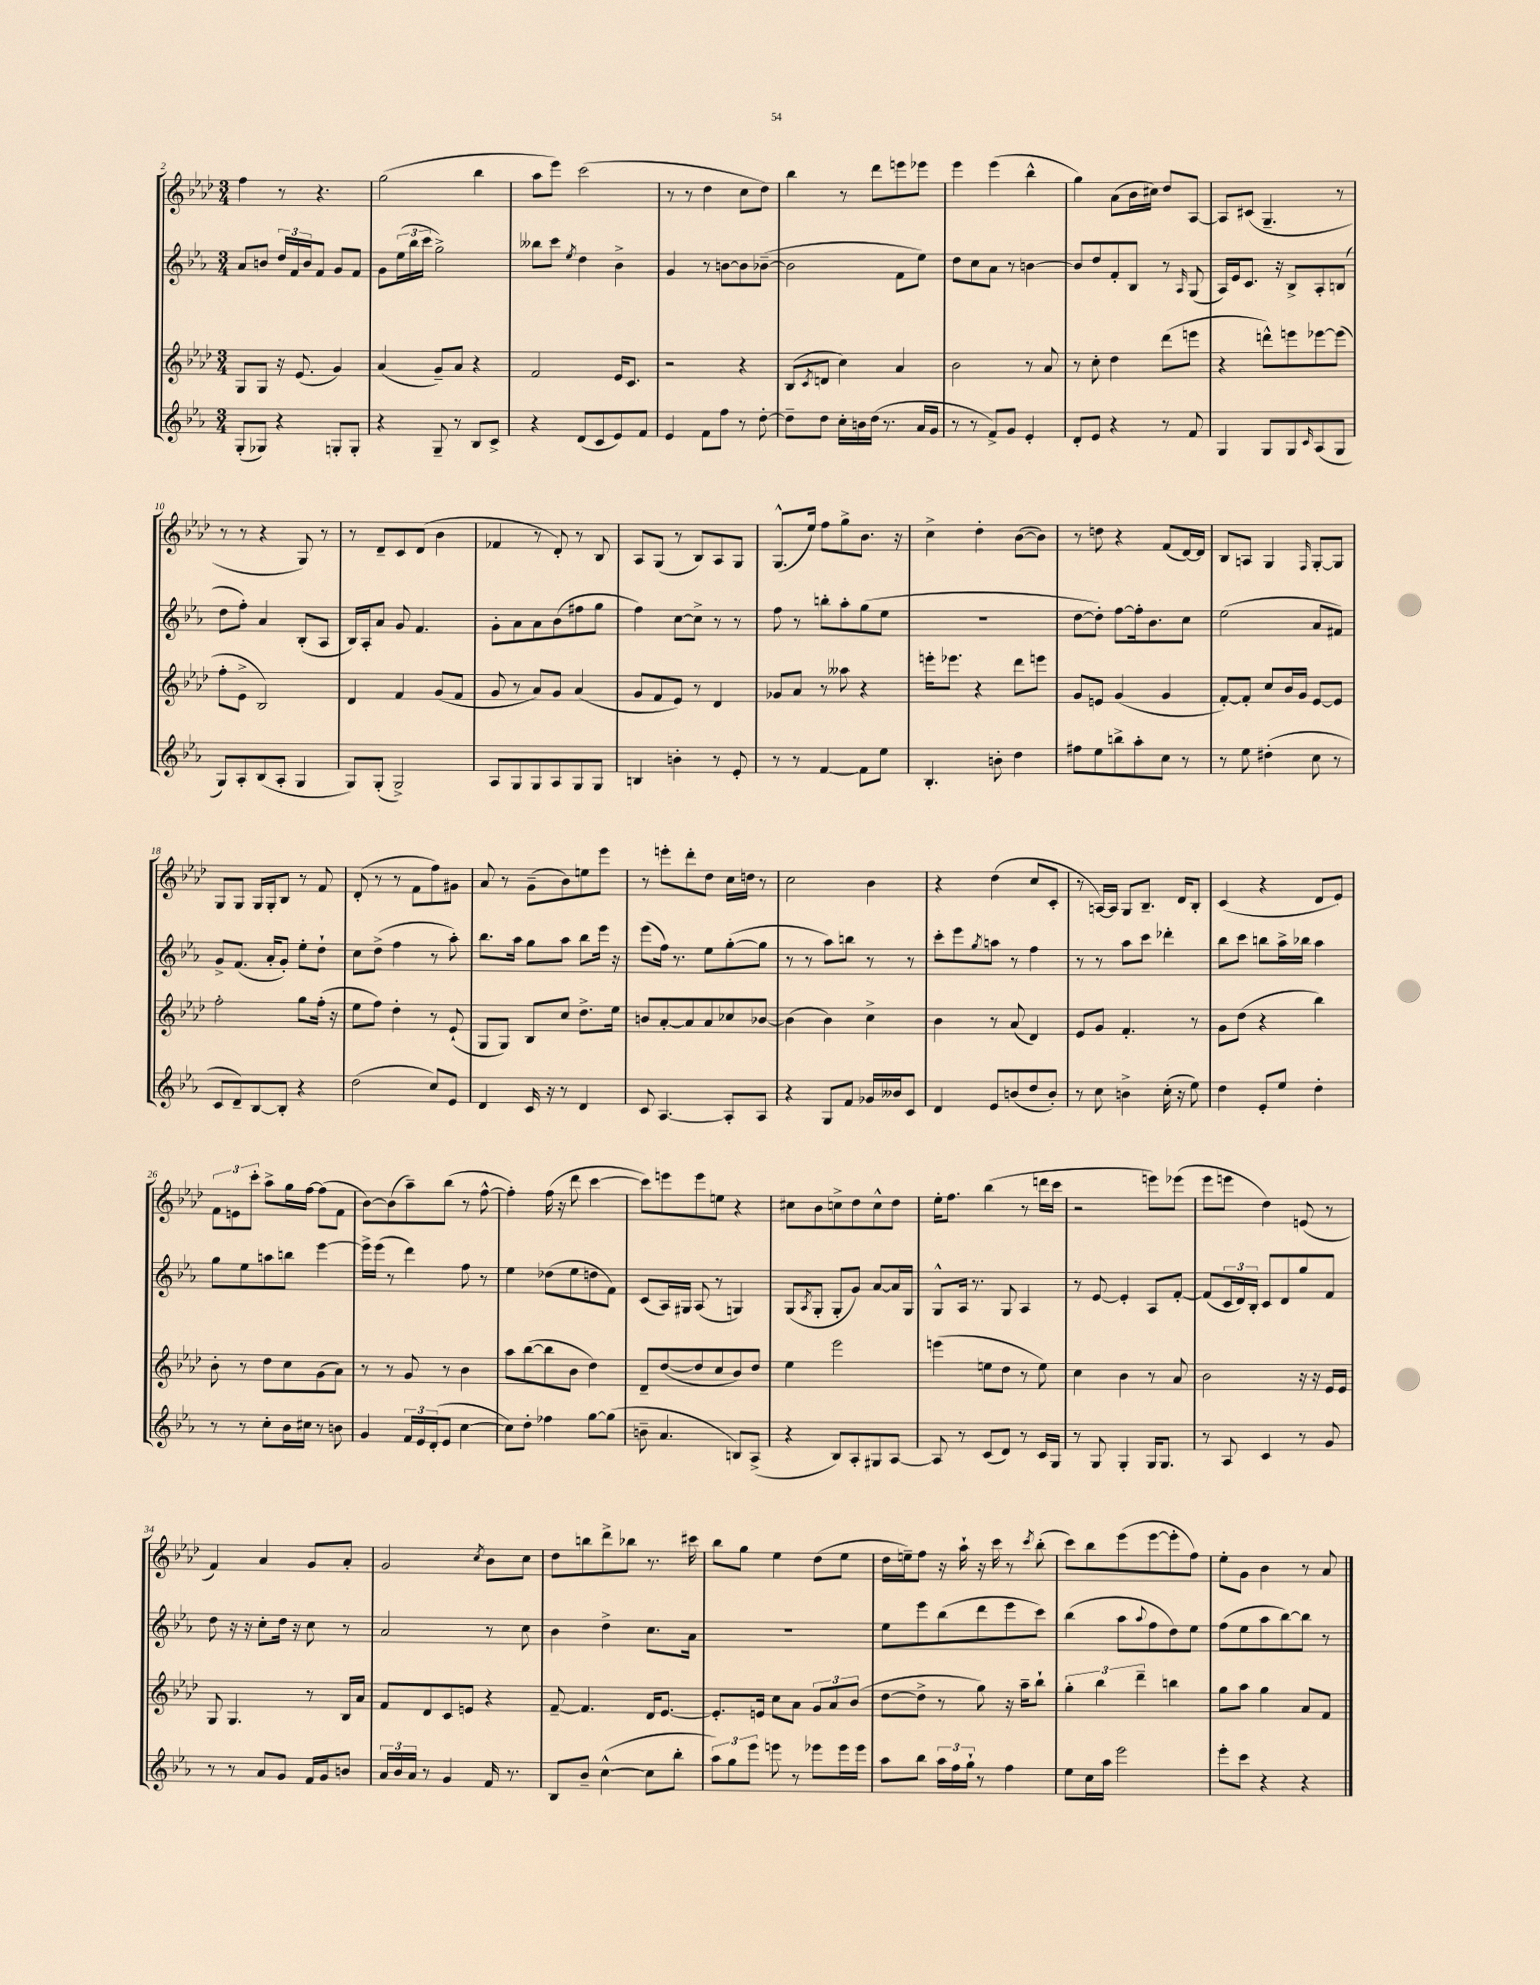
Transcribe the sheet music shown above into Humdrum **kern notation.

**kern	**kern	**kern	**kern
*staff4	*staff3	*staff2	*staff1
*clefG2	*clefG2	*clefG2	*clefG2
*k[b-e-a-]	*k[b-e-a-d-]	*k[b-e-a-]	*k[b-e-a-d-]
*M3/4	*M3/4	*M3/4	*M3/4
(8G'	8G	8a-	4ff
8G-)	8G	8b	.
4r	16r	24dd	8r
.	.	24f	.
.	(8.e-	.	.
.	.	24b	.
.	.	8f	4.r
8G'	4g)	8g	.
8G'	.	8f	.
=	=	=	=
4r	(4a-	8g	(2gg
.	.	(24ee-	.
.	.	24bb-	.
.	.	24ccc	.
8G~	8g~)	2gg^)	.
8r	8a-	.	.
8B-	4r	.	4bb-
8c^	.	.	.
=	=	=	=
4r	2f	8bb--	8aa-
.	.	8ccc	8eee-)
.	.	8qee-	.
(8d	.	4dd	(2ccc
8c	.	.	.
8e-)	16e-	4b-^	.
.	8.c	.	.
8f	.	.	.
=	=	=	=
4e-	2r	4g	8r
.	.	.	8r
8f	.	8r	4dd-
8ff	.	[8b	.
8r	4r	8b]	8cc
[8dd'	.	([8b-~	8dd-)
=	=	=	=
8dd~]	(8B-	2b-]	4bb-
.	8qc	.	.
8dd	8d	.	.
16cc'	4cc)	.	8r
16b	.	.	.
(16dd	.	.	8ddd-
8.r	.	.	.
.	4a-	8f	8eee
16a-	.	8ee-)	8eee-
16g	.	.	.
=	=	=	=
8r	2b-	8dd	4eee-
8r	.	8cc	.
8f^)	.	8a-	(4eee-
8g	.	8r	.
4e-'	8r	[4b	4bb-^^
.	8a-	.	.
=	=	=	=
8d'	8r	8b]	4gg)
8e-	8cc'	8dd	.
4r	4dd-	8f'	(8a-
.	.	8B-	16b-
.	.	.	16cc#)
8r	(8ddd-	8r	8dd-
.	.	16qqA-	.
8f	8eee	(8G	[8A-
=	=	=	=
4G	4r	16A-)	8A-]
.	.	16e-	.
.	.	8.c	(8c#
8G	8ddd^^)	.	4.G~
.	.	16r	.
8G	8eee	8B-^	.
16qqc	.	.	.
(8A-	[8eee-	8A-'	.
8G	(8eee-]	(8B	8r
=	=	=	=
8G)	8ff'	8dd	8r
8A-'	8e-^	8ff')	8r
(8B-	2B-)	4a-	4r
8A-'	.	.	.
4G	.	(8B-'	8G)
.	.	8A-	8r
=	=	=	=
8G)	4d-	16B-)	8r
.	.	16A-'	.
(8G'	.	8a-	8d-~
2G^)	4f	8g	8c
.	.	4.f	(8d-
.	(8g	.	4b-
.	8f	.	.
=	=	=	=
8A-	8g	8g'	4f-
8G	8r	8a-	.
8G	8a-)	8a-	8r
8A-	8g	(8b-	8d-')
8G	(4a-	8ff#	8r
8G	.	8gg	8B-
=	=	=	=
4B	8g	4ff)	8A-
.	8f	.	(8G
4b'	8e-)	[8cc	8r
.	8r	8cc^]	8B-)
8r	4d-	8r	8A-
8e-'	.	8r	8G
=	=	=	=
8r	8g-	8ff	(8.G^^
8r	8a-	8r	.
.	.	.	16ee-)
[4f	8r	8bb'	8ff
.	8aa--	8aa-'	8gg^
8f]	4r	(8gg	8.b-
8ee-	.	8ee-	.
.	.	.	16r
=	=	=	=
4.B-'	16eee'	2.r	4cc^
.	8.eee-	.	.
.	4r	.	4dd-'
8b'	.	.	.
4dd	8ddd-	.	([8b-
.	8eee	.	8b-])
=	=	=	=
8ff#	8g	[8dd	8r
8ee-	8e	8dd'])	8dd
8bb^	(4g	[8ff	4r
8aa-'	.	16ff']	.
.	.	8.b-	.
8cc	4g	.	(8f
8r	.	8cc	[16d-)
.	.	.	16d-]
=	=	=	=
8r	[8f')	(2ee-	8B-
8ee-	8f']	.	8A
(4dd#'	8cc	.	4G
.	16b-	.	.
.	16g	.	.
.	.	.	16qqF
8cc	[8e-	8a-	[8G'
8r	8e-]	8f#)	8G]
=	=	=	=
8c	2ff'	8g^	8G
8d~)	.	(8.f	8G
[8B-	.	.	16G
.	.	16a-'	16G'
8B-']	.	8g')	8B-
4r	8gg	8ee-'	8r
.	(16ff'	8dd`	8f
.	16r	.	.
=	=	=	=
(2dd	8ee-	8cc	(8d-'
.	8ff)	(8dd^	8r
.	4dd-'	4ff	8r
.	.	.	8f
8cc)	8r	8r	8ff)
8e-	(8e-`	8aa-')	8g#
=	=	=	=
4d	8G	8.bb-	8a-
.	8G)	.	8r
.	.	16aa-	.
16c	8B-	8gg	(8g~
16r	.	.	.
8r	8cc	8aa-	8b-)
4d	8.dd-^	8bb-	8ee
.	.	16eee-	8eee-
.	16ee-	16r	.
=	=	=	=
8c	8b	(8eee-	8r
[4.A-	[8a-'	16ff)	8eee'
.	.	8.r	.
.	8a-]	.	8ddd-'
.	8a-	8ee-	8dd-
8A-']	8cc-	([8gg'	16cc
.	.	.	16dd
8A-	[8b-	8gg]	8r
=	=	=	=
4r	(4b-]	8r	2cc
.	.	8r	.
8G	4b-)	8aa-)	.
8f	.	8bb	.
16g-	4cc^	8r	4b-
16b--	.	.	.
8c	.	8r	.
=	=	=	=
4d	4b-	8ccc'	4r
.	.	8eee-	.
.	.	8qgg	.
8e-	8r	8aa	(4dd-
(8b	(8a-	8r	.
8dd	4d-)	4ff	8cc
8b')	.	.	8c'
=	=	=	=
8r	8e-	8r	8r
8cc	8g	8r	[16A)
.	.	.	16A]
4b^	4.f'	8aa-	8G
.	.	8ccc	8.B-~
(16cc'	.	4ddd-'	.
16r	.	.	16d-
8ee-)	8r	.	8B-'
=	=	=	=
4dd	8g	8bb-	(4c
.	(8dd-	8ccc	.
8e-'	4r	8bb	4r
8ee-	.	16aa-^	.
.	.	16bb-	.
4dd'	4bb-)	4aa-	8d-
.	.	.	8e-)
=	=	=	=
8r	8b-'	8gg	12f
.	.	.	12e
8r	8r	8ee-	.
.	.	.	12ccc'
8cc'	8dd-	8aa	8aa-^
16b-	8cc	8bb	16gg
16cc#	.	.	[16ff
8r	(8g	[4eee-	(8ff]
8b	8a-)	.	8f
=	=	=	=
4g	8r	16eee-^]	[8b-)
.	.	(16eee-	.
.	8r	8r	(8b-]
24f	8g	4ddd)	8aa-~)
24e-	.	.	.
(24d'	.	.	.
8e-	8r	.	(8bb-
[4cc	4b-	8ff	8r
.	.	8r	[8ff^^
=	=	=	=
8cc])	8aa-	4ee-	4ff'])
8dd'	([8bb-	.	.
4ff-	8bb-]	(8dd-	(16ff
.	.	.	16r
.	8b-	8ee-	8ddd-
[8gg	4dd-)	8dd	[4ccc
(8gg]	.	8f)	.
=	=	=	=
8b~	8d-~	(8c	8ccc])
4.a-	([8dd-	16A-)	8eee
.	.	16G#	.
.	8dd-]	(8A-	8eee
.	8cc	8r	8ee
8B)	8b-)	4G)	4r
(8A-^	8dd-	.	.
=	=	=	=
4r	4ee-	(8G	8cc#
.	.	8qA-	.
.	.	8G'	8b-
8B-)	2eee-	8G'	8cc^
8A-'	.	8g)	8dd-
8G#	.	[8a-	8cc^^
[8A-	.	16a-]	8dd-
.	.	16G	.
=	=	=	=
8A-]	(4eee	8G^^	16ee-'
.	.	.	8.ff
8r	.	16A-	.
.	.	8.r	.
(8c	8ee	.	(4bb-
8d)	8dd-	8G	.
8r	8r	4A-	8r
16c	8ee)	.	16ddd
16G	.	.	16ccc
=	=	=	=
8r	4cc	8r	2r
8G	.	[8e-	.
4G'	4b-	4e-']	.
16G	8r	8A-	8eee)
8.G	.	.	.
.	8a-	[8f'	(8eee-
=	=	=	=
8r	2b-	(8f]	8eee-
8A-	.	24c	8eee
.	.	24d)	.
.	.	24B-'	.
4c	.	8c	4dd-)
.	.	8d	.
8r	16r	8gg	(8e
.	16r	.	.
8g	16e-	8f	8r
.	16e-	.	.
=	=	=	=
8r	8G	8dd	4f)
8r	4.G	16r	.
.	.	16r	.
8a-	.	8cc'	4a-
8g	.	16dd	.
.	.	16r	.
16f	8r	8cc	8g
16g	.	.	.
8b	16B-	8r	8a-'
.	16a-	.	.
=	=	=	=
24a-	8f	2a-	2g
24b-	.	.	.
24a-	.	.	.
8r	8d-	.	.
4g	8c	.	.
.	8e	.	.
.	.	.	8qcc
16f	4r	8r	8b-
8.r	.	.	.
.	.	8cc	8cc
=	=	=	=
8B-	[8f~	4b-	8dd-
8b-~	4.f]	.	8bb
([4cc^^	.	4dd^	8ddd-^
.	.	.	8bb-
8cc]	16d-	8.cc	8.r
.	[8.e-	.	.
8bb-'	.	.	.
.	.	16a-	16ccc#
=	=	=	=
12aa-)	8.e-']	2.r	8bb-
12gg	.	.	.
.	.	.	8gg
12eee-	.	.	.
.	16e	.	.
8eee	8cc	.	4ee-
8r	8a-	.	.
8eee-	12g	.	(8dd-
.	12a-	.	.
16eee-	.	.	8ee-
.	(12b-	.	.
16eee-	.	.	.
=	=	=	=
8aa-	[8dd-	8ee-	16dd-
.	.	.	16ee~)
8bb-	8dd-^]	8eee-	8ff
24aa-	8r	(8bb-	16r
24ff	.	.	.
.	.	.	16aa-`
24gg`	.	.	.
8r	8gg)	8ddd	16r
.	.	.	16ccc
4ff	16r	8eee-	8r
.	16aa-~	.	.
.	.	.	8qccc
.	8bb-`	8ccc)	(8bb-'
=	=	=	=
8ee-	6gg'	(4bb-	8ccc)
16cc	.	.	8bb-
.	6bb-	.	.
16aa-	.	.	.
2eee-	.	8aa-	(8eee-
.	6ddd-~	.	.
.	.	8qqaa-	.
.	.	8ff	[8eee-
.	4bb	8dd)	8eee-']
.	.	8ee-	8ff)
=	=	=	=
8eee-'	8gg	(8ff	8ee-'
8ccc	8aa-	8ee-	8g
4r	4gg	8aa-	4b-
.	.	[8bb-)	.
4r	8a-	8bb-]	8r
.	8f	8r	8a-
==	==	==	==
*-	*-	*-	*-
